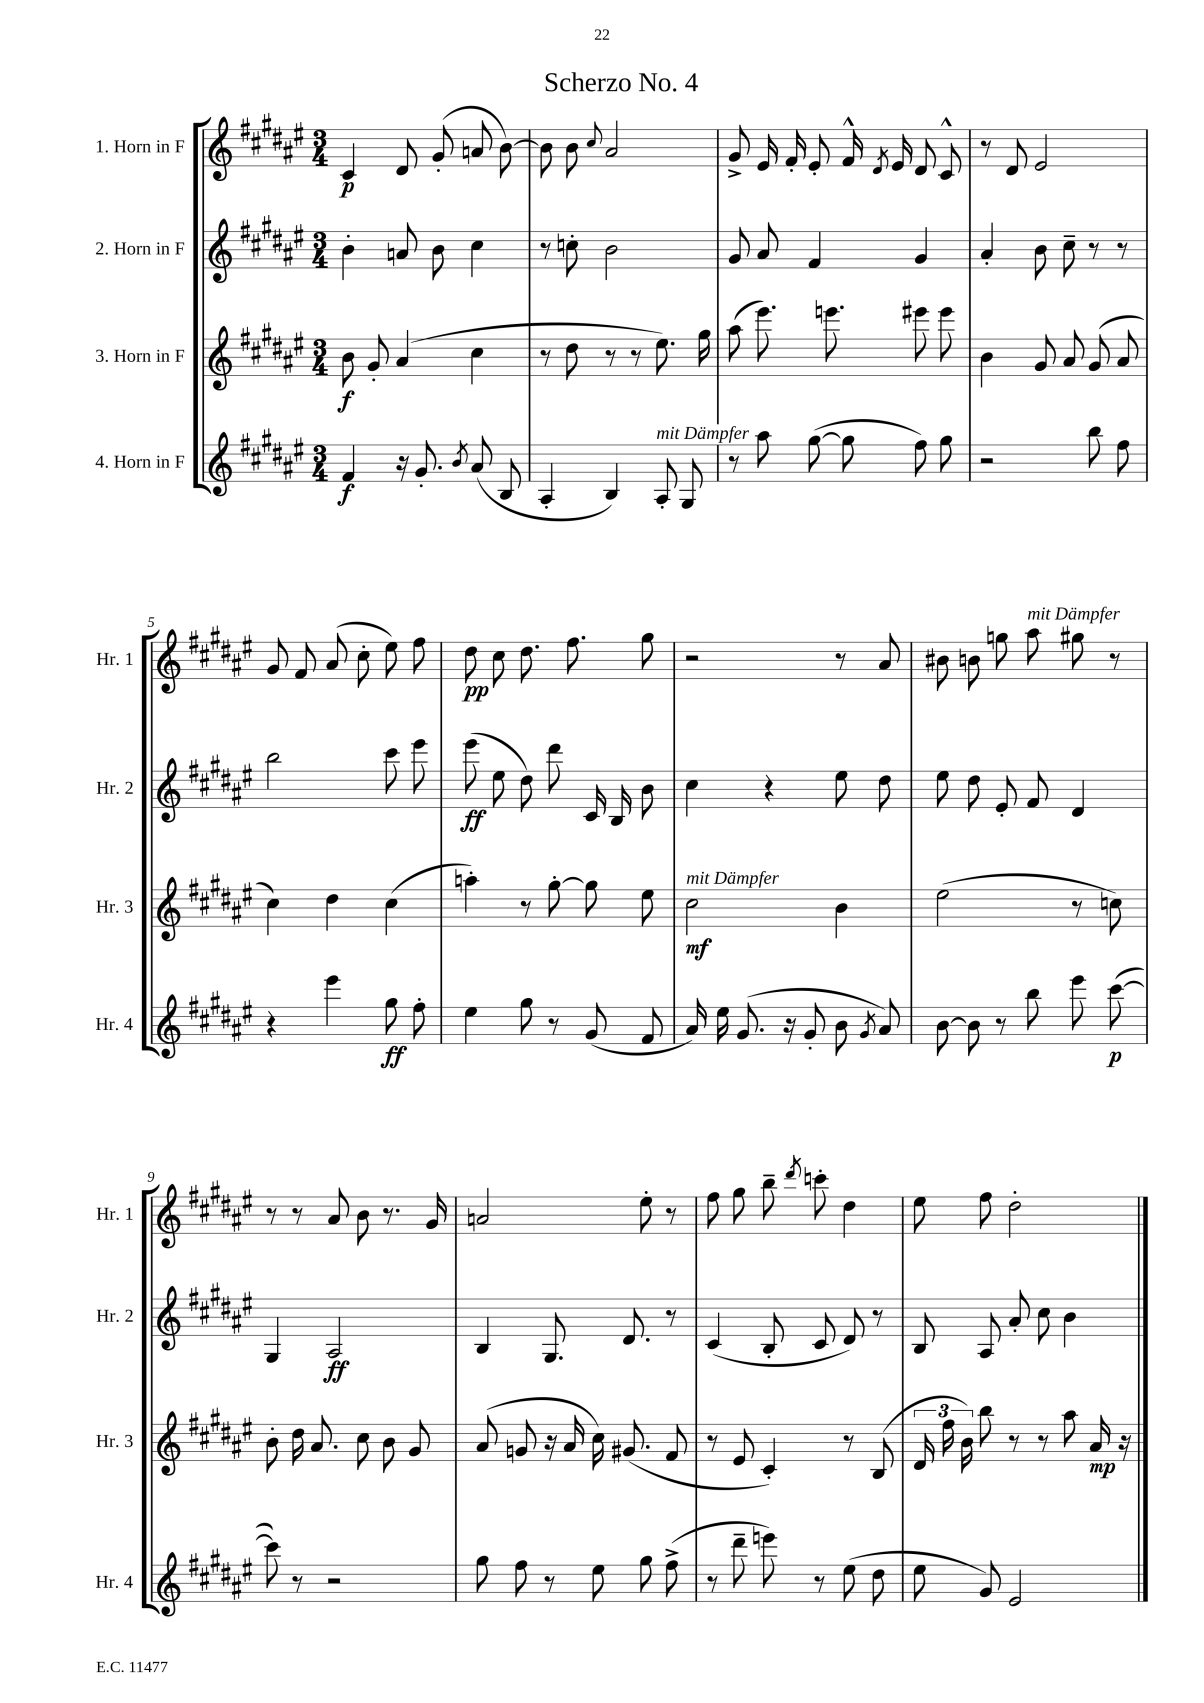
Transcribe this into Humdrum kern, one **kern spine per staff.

**kern	**dynam	**kern	**dynam	**kern	**dynam	**kern	**dynam
*part4	*part4	*part3	*part3	*part2	*part2	*part1	*part1
*staff4	*staff4	*staff3	*staff3	*staff2	*staff2	*staff1	*staff1
*I"4. Horn in F	*	*I"3. Horn in F	*	*I"2. Horn in F	*	*I"1. Horn in F	*
*I'Hr. 4	*	*I'Hr. 3	*	*I'Hr. 2	*	*I'Hr. 1	*
*clefG2	*	*clefG2	*	*clefG2	*	*clefG2	*
*k[f#c#g#d#a#e#]	*	*k[f#c#g#d#a#e#]	*	*k[f#c#g#d#a#e#]	*	*k[f#c#g#d#a#e#]	*
*M3/4	*	*M3/4	*	*M3/4	*	*M3/4	*
=1	=1	=1	=1	=1	=1	=1	=1
4f#/	f	8b\	f	4b'\	.	4c#/	p
.	.	8g#'/	.	.	.	.	.
16r	.	(4a#/	.	8an/	.	8d#/	.
8.g#'/	.	.	.	.	.	.	.
.	.	.	.	8b\	.	(8g#'/	.
8qb/	.	.	.	.	.	.	.
(8a#/	.	4cc#\	.	4cc#\	.	8an/	.
8B/	.	.	.	.	.	[8b\)	.
=2	=2	=2	=2	=2	=2	=2	=2
4A#'/	.	8r	.	8r	.	8b\]	.
.	.	8dd#\	.	8ccn'\	.	8b\	.
.	.	.	.	.	.	8qqcc#/	.
4B/)	.	8r	.	2b\	.	2a#/	.
.	.	8r	.	.	.	.	.
!LO:TX:a:i:t=mit Dämpfer	!	!	!	!	!	!	!
8A#'/	.	8.ee#\)	.	.	.	.	.
8G#/	.	.	.	.	.	.	.
.	.	16gg#\	.	.	.	.	.
=3	=3	=3	=3	=3	=3	=3	=3
8r	.	(8aa#\	.	8g#/	.	8g#^/	.
8aa#\	.	8.eee#\)	.	8a#/	.	16e#/	.
.	.	.	.	.	.	16f#'/	.
([8gg#\	.	.	.	4f#/	.	8e#'/	.
.	.	8.eeen\	.	.	.	.	.
8gg#\]	.	.	.	.	.	16f#^^/	.
.	.	.	.	.	.	8qd#/	.
.	.	.	.	.	.	16e#/	.
8ff#\)	.	8eee#X\	.	4g#/	.	8d#/	.
8gg#\	.	8eee#\	.	.	.	8c#^^/	.
=4	=4	=4	=4	=4	=4	=4	=4
2r	.	4b\	.	4a#'/	.	8r	.
.	.	.	.	.	.	8d#/	.
.	.	8g#/	.	8b\	.	2e#/	.
.	.	8a#/	.	8cc#~\	.	.	.
8bb\	.	(8g#/	.	8r	.	.	.
8ff#\	.	8a#/	.	8r	.	.	.
!!LO:LB:g=z
=5	=5	=5	=5	=5	=5	=5	=5
4r	.	4cc#\)	.	2bb\	.	8g#/	.
.	.	.	.	.	.	8f#/	.
4eee#\	.	4dd#\	.	.	.	(8a#/	.
.	.	.	.	.	.	8cc#'\	.
8gg#\	ff	(4cc#\	.	8ccc#\	.	8ee#\)	.
8ff#'\	.	.	.	8eee#\	.	8ff#\	.
=6	=6	=6	=6	=6	=6	=6	=6
4ee#\	.	4aan'\)	.	(8eee#\	ff	8dd#\	pp
.	.	.	.	8ee#\	.	8cc#\	.
8gg#\	.	8r	.	8dd#\)	.	8.dd#\	.
8r	.	[8gg#'\	.	8ddd#\	.	.	.
.	.	.	.	.	.	8.ff#\	.
(8g#/	.	8gg#\]	.	16c#/	.	.	.
.	.	.	.	16B/	.	.	.
8f#/	.	8ee#\	.	8b\	.	8gg#\	.
=7	=7	=7	=7	=7	=7	=7	=7
!	!	!LO:TX:a:i:t=mit Dämpfer	!	!	!	!	!
16a#/)	.	2cc#\	mf	4cc#\	.	2r	.
16ee#\	.	.	.	.	.	.	.
(8.g#/	.	.	.	.	.	.	.
.	.	.	.	4r	.	.	.
16r	.	.	.	.	.	.	.
8g#'/	.	.	.	.	.	.	.
8b\	.	4b\	.	8ee#\	.	8r	.
8qg#/	.	.	.	.	.	.	.
8a#/)	.	.	.	8dd#\	.	8a#/	.
=8	=8	=8	=8	=8	=8	=8	=8
[8b\	.	(2ee#\	.	8ee#\	.	8b#X\	.
8b\]	.	.	.	8dd#\	.	8bn\	.
8r	.	.	.	8e#'/	.	8ggn\	.
!	!	!	!	!	!	!LO:TX:a:i:t=mit Dämpfer	!
8bb\	.	.	.	8f#/	.	8aa#\	.
8eee#\	.	8r	.	4d#/	.	8gg#X\	.
([8ccc#\	p	8ccn\)	.	.	.	8r	.
!!LO:LB:g=z
=9	=9	=9	=9	=9	=9	=9	=9
8ccc#\])	.	8b'\	.	4G#/	.	8r	.
8r	.	16dd#\	.	.	.	8r	.
.	.	8.a#/	.	.	.	.	.
2r	.	.	.	2A#/	ff	8a#/	.
.	.	8cc#\	.	.	.	8b\	.
.	.	8b\	.	.	.	8.r	.
.	.	8g#/	.	.	.	.	.
.	.	.	.	.	.	16g#/	.
=10	=10	=10	=10	=10	=10	=10	=10
8gg#\	.	(8a#/	.	4B/	.	2an/	.
8ff#\	.	8gn/	.	.	.	.	.
8r	.	16r	.	8.G#/	.	.	.
.	.	16a#/	.	.	.	.	.
8ee#\	.	16cc#\)	.	.	.	.	.
.	.	(8.g#X/	.	8.d#/	.	.	.
8gg#\	.	.	.	.	.	8ee#'\	.
(8ff#^\	.	8f#/	.	8r	.	8r	.
=11	=11	=11	=11	=11	=11	=11	=11
8r	.	8r	.	(4c#/	.	8ff#\	.
8ddd#~\	.	8e#/	.	.	.	8gg#\	.
8eeen\)	.	4c#'/)	.	8B'/	.	8bb~\	.
.	.	.	.	.	.	8qddd#/	.
8r	.	.	.	8c#/	.	8cccn'\	.
(8ee#\	.	8r	.	8d#/)	.	4dd#\	.
8dd#\	.	(8B/	.	8r	.	.	.
=12	=12	=12	=12	=12	=12	=12	=12
8ee#\	.	24d#/	.	8B/	.	8ee#\	.
.	.	24ff#\	.	.	.	.	.
.	.	24b\)	.	.	.	.	.
8g#/)	.	8bb\	.	8A#/	.	8ff#\	.
2e#/	.	8r	.	8a#'/	.	2dd#'\	.
.	.	8r	.	8cc#\	.	.	.
.	.	8aa#\	.	4b\	.	.	.
.	.	16a#/	mp	.	.	.	.
.	.	16r	.	.	.	.	.
==	==	==	==	==	==	==	==
*-	*-	*-	*-	*-	*-	*-	*-
